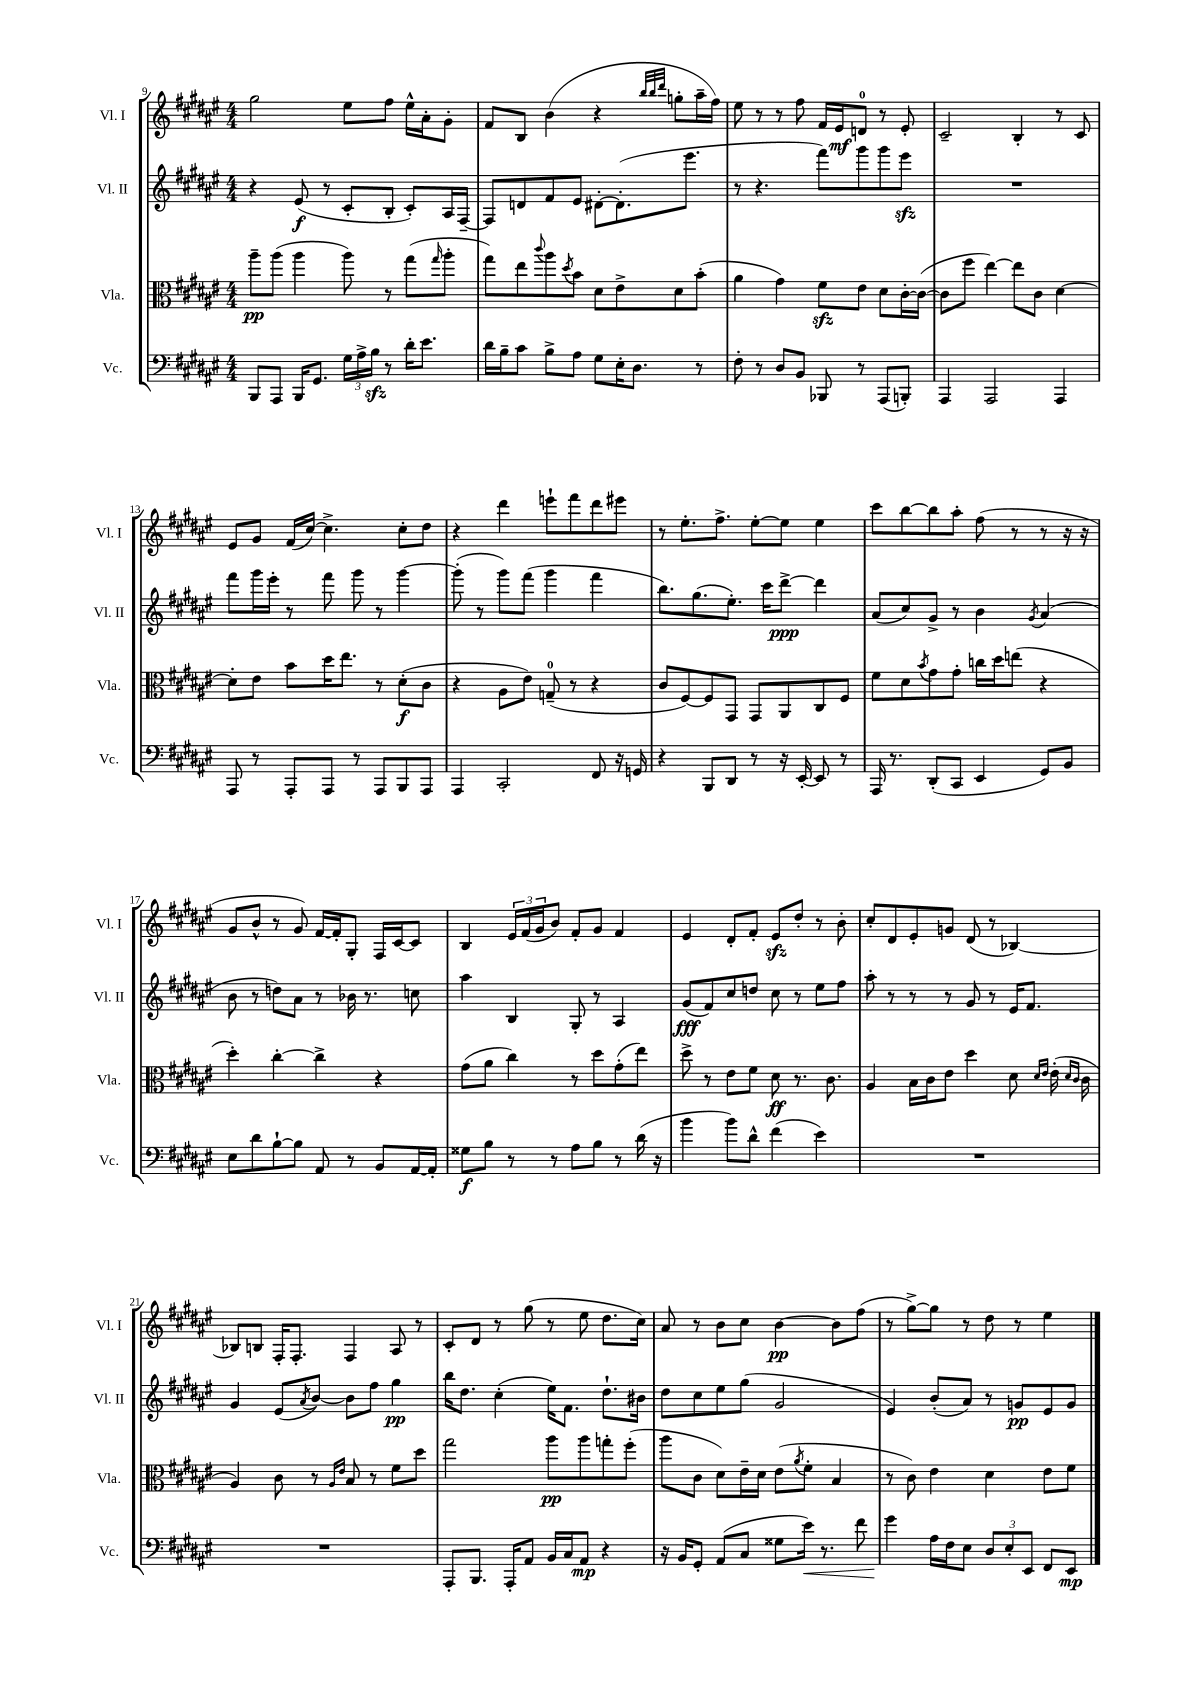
<<
\new StaffGroup <<
\new Staff = "s0" \with { instrumentName = "Vl. I" shortInstrumentName = "Vl. I" } {
    \clef treble \key fis \major \numericTimeSignature \time 4/4
    gis''2 eis''8 fis''8 eis''16-^ ais'16-. gis'8-. |
    fis'8 b8 b'4( r4 \grace { b''32 b''32 dis'''32 } g''8-. ais''16-- fis''16) |
    eis''8 r8 r8 fis''8 fis'16 eis'16\mf d'8-0 r8 eis'8-. |
    cis'2-- b4-. r8 cis'8 |
    eis'8 gis'8 fis'16( cis''16~) cis''4.-> cis''8-. dis''8 |
    r4 dis'''4 e'''8-! fis'''8 dis'''8 eis'''8 |
    r8 eis''8.-. fis''8.-> eis''8~-. eis''8 eis''4 |
    cis'''8 b''8~ b''8 ais''8-. fis''8( r8 r8 r16 r16 |
    gis'8 b'8-^ r8 gis'8) fis'16~ fis'16-. gis8-. fis16 cis'16~ cis'8 |
    b4 \tuplet 3/2 { eis'16 fis'16( gis'16 } b'8) fis'8-. gis'8 fis'4 |
    eis'4 dis'8-. fis'8-. eis'8\sfz dis''8-. r8 b'8-. |
    cis''8-. dis'8 eis'8-. g'8 dis'8( r8 bes4~) |
    bes8 b8 fis16-. fis8.-. fis4 ais8 r8 |
    cis'8-. dis'8 r8 gis''8( r8 eis''8 dis''8. cis''16) |
    ais'8 r8 b'8 cis''8 b'4~\pp b'8 fis''8( |
    r8 gis''8~->) gis''8 r8 dis''8 r8 eis''4 \bar "|." |
}
\new Staff = "s1" \with { instrumentName = "Vl. II" shortInstrumentName = "Vl. II" } {
    \clef treble \key fis \major \numericTimeSignature \time 4/4
    r4 eis'8\f( r8 cis'8-. b8-. cis'8-.) ais16 fis16~-- |
    fis8 d'8 fis'8 eis'8 dis'8~-. dis'8.-.( eis'''8. |
    r8 r4. fis'''8) gis'''8 gis'''8 eis'''8\sfz |
    R1 |
    fis'''8 gis'''16 eis'''16-. r8 fis'''8 gis'''8 r8 gis'''4~ |
    gis'''8-.( r8 gis'''8) fis'''8( gis'''4 fis'''4 |
    b''8.) gis''8.( eis''8.-.) cis'''16 dis'''8~->\ppp dis'''4 |
    ais'8( cis''8) gis'8-> r8 b'4 \acciaccatura { gis'8 } ais'4( |
    b'8 r8 d''8) ais'8 r8 bes'16 r8. c''8 |
    ais''4 b4 gis8-. r8 ais4 |
    gis'8\fff( fis'8) cis''8 d''8 cis''8 r8 eis''8 fis''8 |
    ais''8-. r8 r8 r8 gis'8 r8 eis'16 fis'8. |
    gis'4 eis'8( \acciaccatura { ais'8 } b'8~) b'8 fis''8 gis''4\pp |
    b''16 dis''8. cis''4-.( eis''16) fis'8. dis''8.-! bis'16 |
    dis''8 cis''8 eis''8 gis''8( gis'2 |
    eis'4) b'8-.( ais'8) r8 g'8\pp eis'8 g'8 \bar "|." |
}
\new Staff = "s2" \with { instrumentName = "Vla." shortInstrumentName = "Vla." } {
    \clef alto \key fis \major \numericTimeSignature \time 4/4
    ais''8--\pp ais''8( ais''4 ais''8) r8 gis''8( \grace { gis''16 } ais''8-. |
    gis''8) eis''8 \appoggiatura { cis'''8 } ais''8 \acciaccatura { dis''8 } b'8 dis'8 eis'8-> dis'8 b'8-.( |
    ais'4 gis'4) fis'8\sfz eis'8 dis'8 cis'16~-. cis'16~( |
    cis'8 fis''8 eis''4~) eis''8 cis'8 dis'4~ |
    dis'8-. eis'8 b'8 dis''16 eis''8. r8 dis'8-.\f( cis'8 |
    r4 ais8 eis'8) g8-0--( r8 r4 |
    cis'8 fis8~) fis8 gis,8 gis,8 ais,8 cis8 fis8 |
    fis'8 dis'8 \acciaccatura { b'8 } gis'8 gis'8-. c''16 dis''16 e''8( r4 |
    dis''4-.) cis''4~-. cis''4-> r4 |
    gis'8( ais'8 cis''4) r8 dis''8 gis'8-.( eis''8) |
    dis''8-> r8 eis'8 fis'8 dis'8\ff r8. cis'8. |
    ais4 b16 cis'16 eis'8 dis''4 dis'8 \grace { dis'16 eis'16 } eis'16-.( \grace { dis'16 cis'16 } cis'16 |
    ais4) cis'8 r8 \grace { ais16 eis'16 } b8 r8 fis'8 dis''8 |
    gis''2 ais''8\pp ais''8 g''8-. fis''8-.( |
    ais''8 cis'8 dis'8) eis'16-- dis'16 eis'8( \acciaccatura { ais'8 } fis'8-. b4 |
    r8 cis'8) eis'4 dis'4 eis'8 fis'8 \bar "|." |
}
\new Staff = "s3" \with { instrumentName = "Vc." shortInstrumentName = "Vc." } {
    \clef bass \key fis \major \numericTimeSignature \time 4/4
    b,,8 ais,,8 b,,16 gis,8. \tuplet 3/2 { gis16 ais16-> b16\sfz } r8 dis'16-. eis'8. |
    dis'16 b16-- cis'8 b8-> ais8 gis8 eis16-. dis8. r8 |
    fis8-. r8 dis8 b,8 bes,,8 r8 ais,,8( b,,8-.) |
    ais,,4 ais,,2 ais,,4 |
    ais,,8 r8 ais,,8-. ais,,8 r8 ais,,8 b,,8 ais,,8 |
    ais,,4 cis,2-. fis,8 r16 g,16 |
    r4 b,,8 dis,8 r8 r16 eis,16~-. eis,8 r8 |
    ais,,16 r8. dis,8-.( cis,8 eis,4 gis,8) b,8 |
    eis8 dis'8 b8~-! b8 ais,8 r8 b,8 ais,16~ ais,16-. |
    gisis8\f b8 r8 r8 ais8 b8 r8 dis'16( r16 |
    b'4 b'8) dis'8-^ fis'4( eis'4) |
    R1 |
    R1 |
    ais,,8-. b,,8. ais,,16-. ais,8 b,16 cis16 ais,8\mp r4 |
    r16 b,16 gis,8-. ais,8( cis8 gisis8 eis'16\<) r8. fis'8 |
    gis'4\! ais16 fis16 eis8 \tuplet 3/2 { dis8 eis8-. eis,8 } fis,8 eis,8\mp \bar "|." |
}
>>
>>
\layout { \context { \Score currentBarNumber = #9 } }
